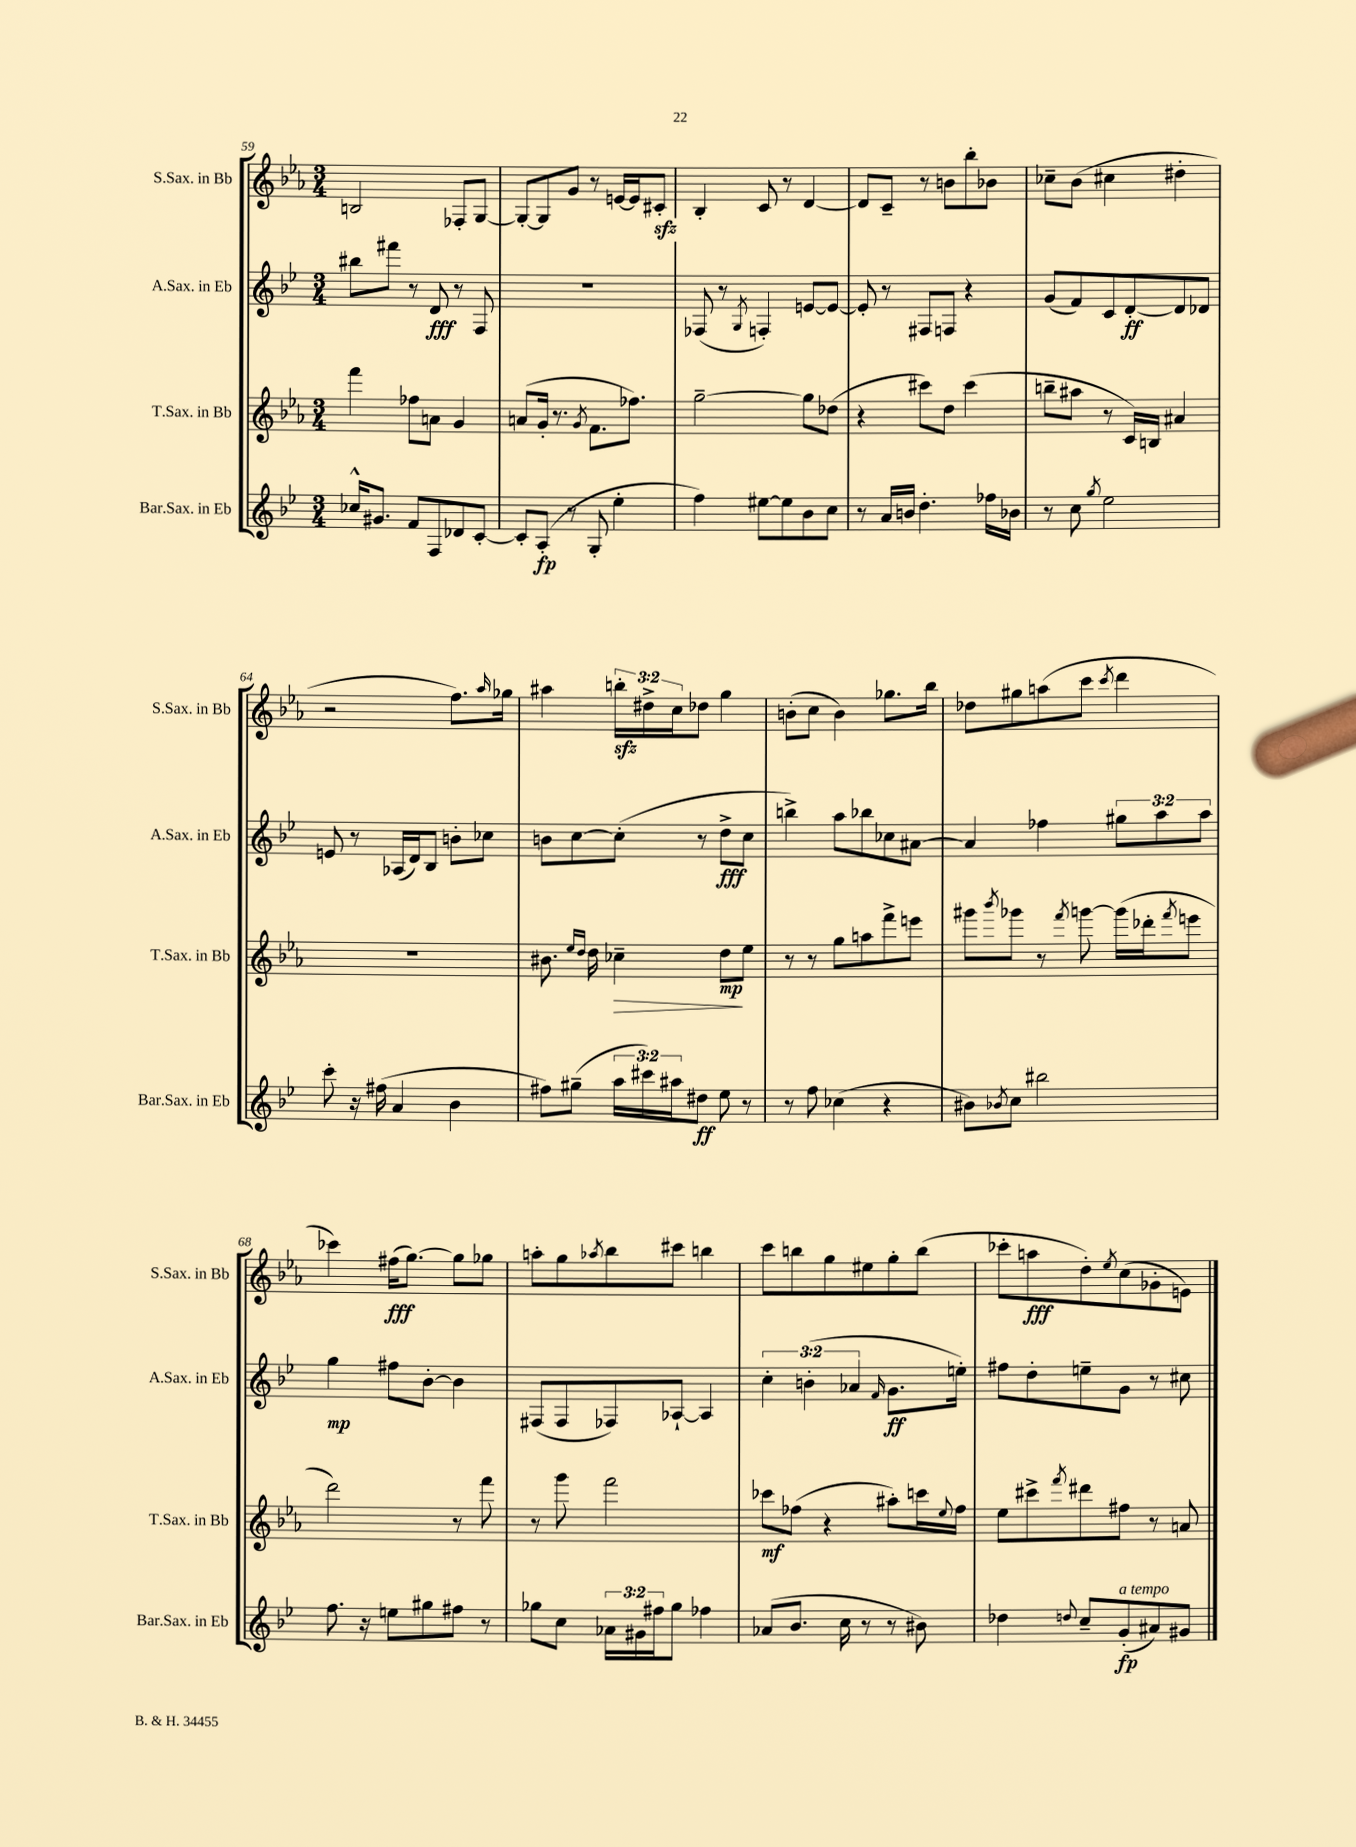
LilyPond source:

<<
\new StaffGroup <<
\new Staff = "s0" \with { instrumentName = "S.Sax. in Bb" shortInstrumentName = "S.Sax. in Bb" } {
    \clef treble \key ees \major \numericTimeSignature \time 3/4 \override Staff.TupletNumber.text = #tuplet-number::calc-fraction-text
    b2 fes8-. g8~ |
    g8~-. g8 g'8 r8 e'16~ e'16 cis'8-.\sfz |
    bes4-. c'8 r8 d'4~ |
    d'8 c'8-- r8 b'8 bes''8-. bes'8 |
    ces''8-- bes'8( cis''4 dis''4-. |
    r2 f''8.) \grace { aes''16 } ges''16 |
    ais''4 \tuplet 3/2 { b''16-.\sfz dis''16-> c''16 } des''8 g''4 |
    b'8-.( c''8 b'4) ges''8. bes''16 |
    des''8 gis''8 a''8( c'''8 \acciaccatura { c'''8 } d'''4 |
    ces'''4) fis''16\fff( g''8.~) g''8 ges''8 |
    a''8-. g''8 \acciaccatura { aes''8 } bes''8 cis'''8 b''4 |
    c'''8 b''8 g''8 eis''8 g''8-. b''8( |
    ces'''8-. a''8\fff d''8-.) \acciaccatura { ees''8 } c''8( ges'8-. e'8) \bar "|." |
}
\new Staff = "s1" \with { instrumentName = "A.Sax. in Eb" shortInstrumentName = "A.Sax. in Eb" } {
    \clef treble \key bes \major \numericTimeSignature \time 3/4 \override Staff.TupletNumber.text = #tuplet-number::calc-fraction-text
    bis''8 fis'''8 r8 d'8\fff r8 f8 |
    R2. |
    fes8( r8 \acciaccatura { g8 } f4-.) e'8~ e'8~ |
    e'8-. r8 fis8 f8 r4 |
    g'8( f'8) c'8 d'8~-.\ff d'8 des'8 |
    e'8 r8 aes16( d'16) bes8 b'8-. ces''8 |
    b'8 c''8~ c''8-.( r8 d''8->\fff c''8 |
    b''4->) a''8 bes''8 ces''8 ais'8~ |
    ais'4 fes''4 \tuplet 3/2 { gis''8 a''8 a''8 } |
    g''4\mp fis''8 bes'8~-. bes'4 |
    fis8( fis8 fes8) aes8~-! aes4 |
    \tuplet 3/2 { c''4-. b'4-.( aes'4 } \grace { f'16 } g'8.\ff e''16-.) |
    fis''8 d''8-. e''8-- g'8 r8 cis''8 \bar "|." |
}
\new Staff = "s2" \with { instrumentName = "T.Sax. in Bb" shortInstrumentName = "T.Sax. in Bb" } {
    \clef treble \key ees \major \numericTimeSignature \time 3/4
    f'''4 fes''8 a'8 g'4 |
    a'8( g'16-. r8. \acciaccatura { g'8 } f'8. fes''8.) |
    g''2~-- g''8 des''8( |
    r4 cis'''8) d''8 cis'''4( |
    b''8-- ais''8 r8 c'16) b16 ais'4 |
    r2. |
    bis'8. \grace { ees''16 d''16 } d''16 ces''4--\> d''8\mp\! ees''8 |
    r8 r8 g''8 a''8 f'''8-> e'''8 |
    gis'''8 \acciaccatura { bes'''8 } ges'''8 r8 \acciaccatura { f'''8 } g'''8~ g'''16( des'''16-. \acciaccatura { f'''8 } e'''8 |
    d'''2) r8 f'''8 |
    r8 g'''8 f'''2 |
    ces'''8\mf fes''8( r4 ais''8-.) c'''16 \appoggiatura { ees''8 } fes''16 |
    ees''8 cis'''8-> \acciaccatura { f'''8 } dis'''8 fis''8 r8 a'8 \bar "|." |
}
\new Staff = "s3" \with { instrumentName = "Bar.Sax. in Eb" shortInstrumentName = "Bar.Sax. in Eb" } {
    \clef treble \key bes \major \numericTimeSignature \time 3/4 \override Staff.TupletNumber.text = #tuplet-number::calc-fraction-text
    ces''16-^ gis'8. f'8 f8 des'8 c'8~-. |
    c'8-. a8-.\fp( r8 g8-. ees''4-. |
    f''4) eis''8~ eis''8 bes'8 c''8 |
    r8 a'16 b'16 d''4.-. fes''16 bes'16 |
    r8 c''8 \acciaccatura { g''8 } ees''2 |
    c'''8-. r16 fis''16( a'4 bes'4 |
    fis''8) gis''8--( \tuplet 3/2 { a''16 cis'''16) ais''16 } dis''8\ff ees''8 r8 |
    r8 f''8 ces''4( r4 |
    bis'8) \acciaccatura { bes'8 } c''8 bis''2 |
    f''8. r16 e''8 gis''8 fis''8 r8 |
    ges''8 c''8 \tuplet 3/2 { aes'16 gis'16 fis''16 } ges''8 fes''4 |
    aes'8( bes'8. c''16 r8 r8 bis'8) |
    des''4 \appoggiatura { d''8 } c''8-- g'8-.\fp^\markup { \italic "a tempo" }( ais'8) gis'8 \bar "|." |
}
>>
>>
\layout { \context { \Score currentBarNumber = #59 } }
